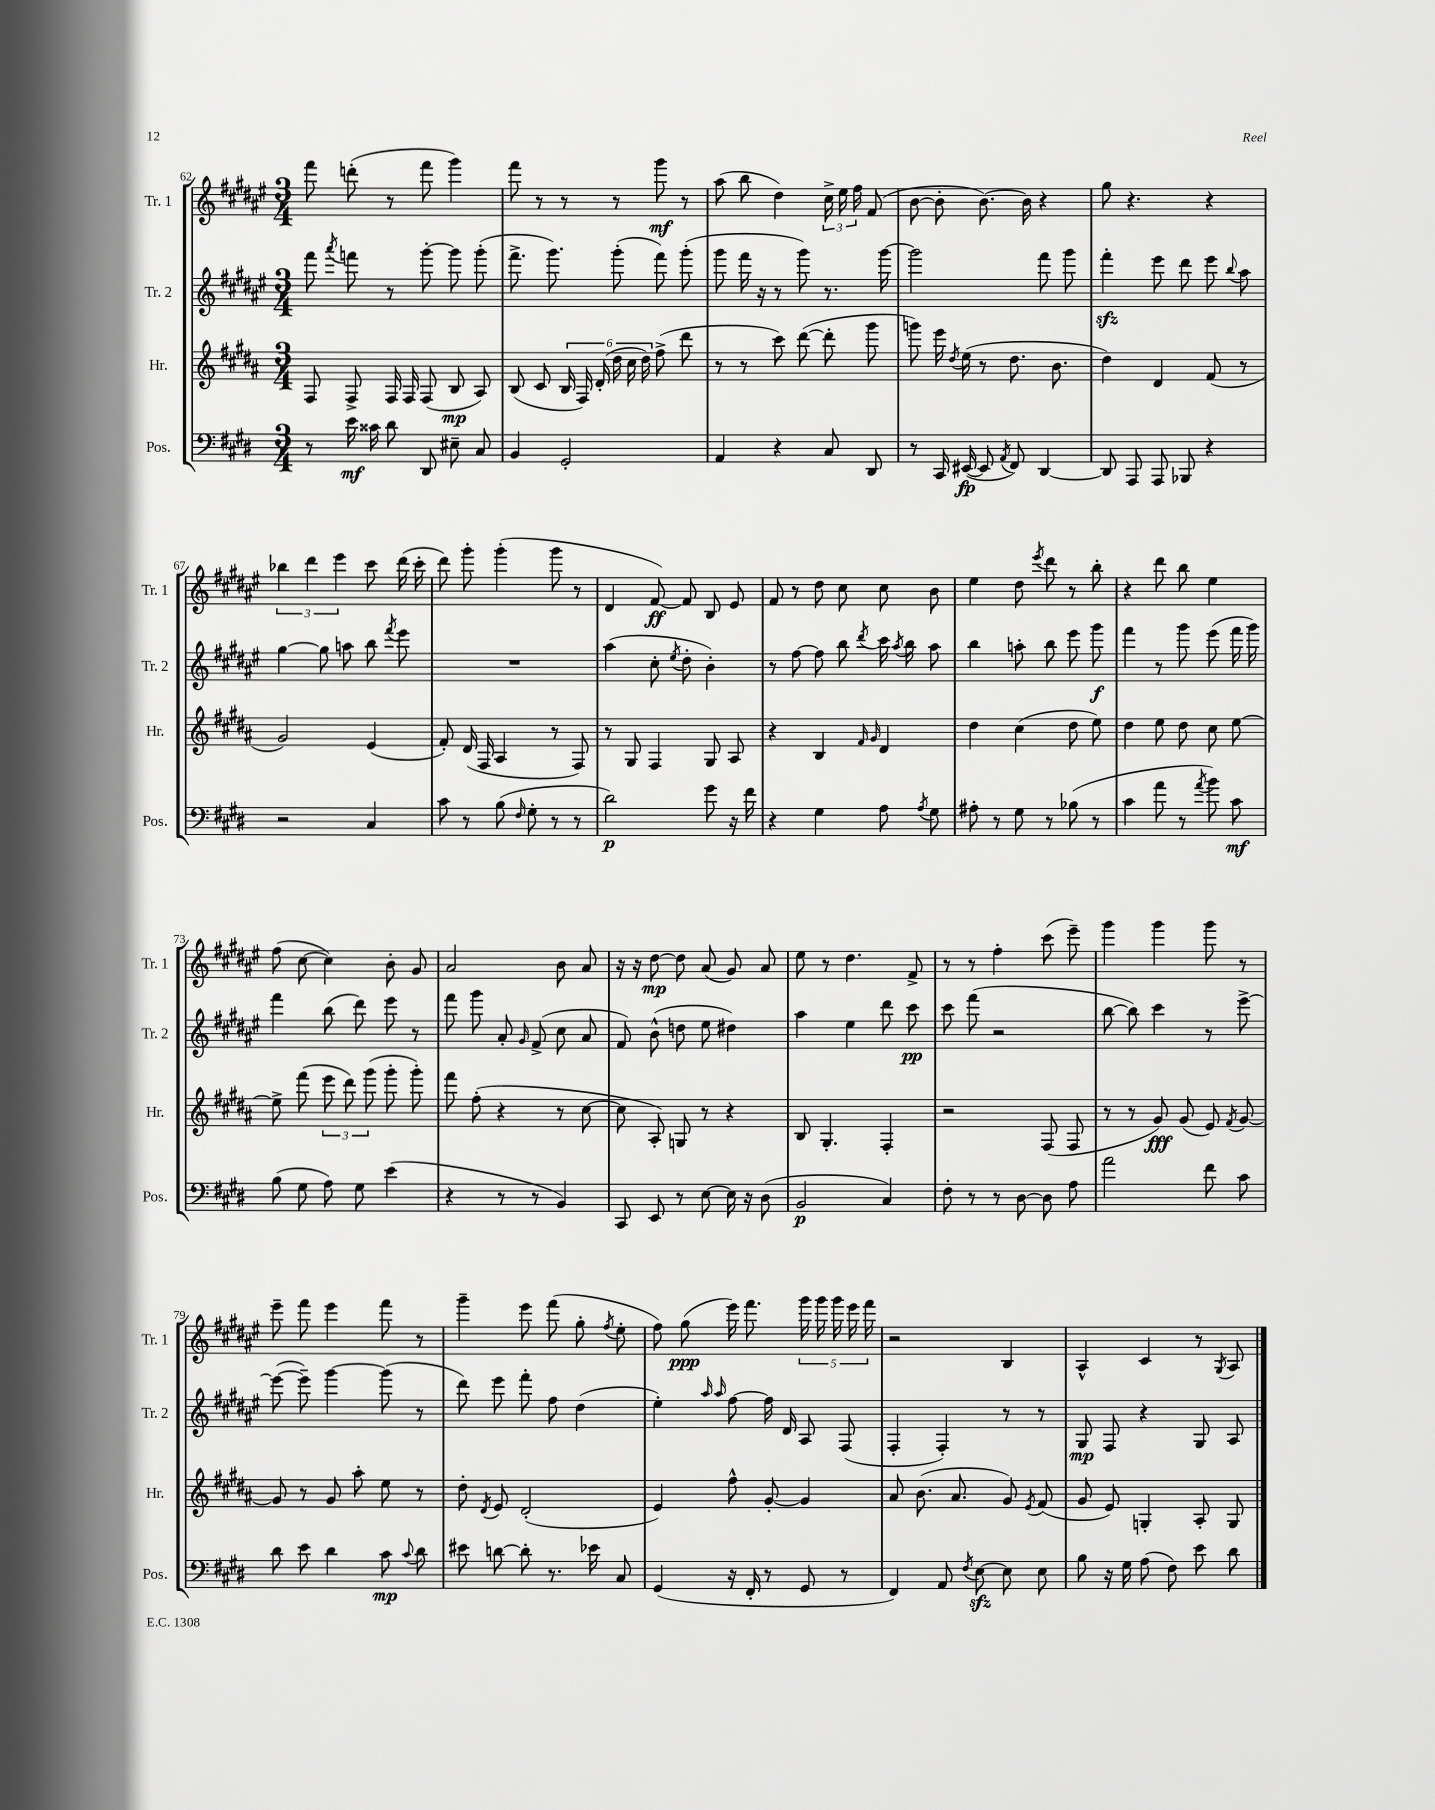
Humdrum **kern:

**kern	**kern	**kern	**kern
*staff4	*staff3	*staff2	*staff1
*clefF4	*clefG2	*clefG2	*clefG2
*k[f#c#g#d#]	*k[f#c#g#d#a#]	*k[f#c#g#d#a#e#]	*k[f#c#g#d#a#e#]
*M3/4	*M3/4	*M3/4	*M3/4
8r	8F#/	8fff#\	8fff#\
.	.	8qaaa#/	.
16e\	8F#^/	8fff\	(8ddd'\
16c##\	.	.	.
8d#\	16F#/	8r	8r
.	16F#/	.	.
8DD#/	(8F#/	[8ggg#'\	8fff#\
8E#~\	8B/	8ggg#\]	4ggg#\)
8C#/	8A#/)	(8ggg#'\	.
=	=	=	=
4BB/	(8B/	8.fff#^\	8fff#\
.	8c#/	.	8r
.	.	8.ggg#\)	.
2GG#'/	24B/	.	8r
.	24F#/)	.	.
.	(24d#'/	.	.
.	24dd#\	(8ggg#'\	8r
.	24cc#\	.	.
.	24dd#\)	.	.
.	(8ff#^\	8fff#\)	8ggg#\
.	8ddd#\	(8ggg#'\	8r
=	=	=	=
4AA/	8r	8ggg#\	(8aa#\
.	8r	16fff#\	8bb\
.	.	16r	.
4r	8ccc#\)	8r	4dd#\)
.	([8ddd#\	8ggg#\)	.
8C#/	8ddd#'\]	8.r	24cc#^\
.	.	.	24ee#\
.	.	.	24ff#\
8DD#/	8ggg#\	.	(8f#/
.	.	[16ggg#\	.
=	=	=	=
8r	8ggg\)	2ggg#\]	[8b\
16CC#/	16eee\	.	8b'\]
.	8qdd#/	.	.
([16EE#/	(16ee\	.	.
8EE#/]	8r	.	[8.b\)
8qAA/	.	.	.
8FF#/)	8.dd#\	.	.
.	.	.	16b\]
[4DD#/	.	8fff#\	4r
.	8.b\	.	.
.	.	8ggg#\	.
=	=	=	=
8DD#/]	4dd#\)	4fff#'\	8gg#\
8AAA/	.	.	4.r
8AAA/	4d#/	8eee#\	.
8BBB-/	.	8ddd#\	.
4r	(8f#/	8eee#\	4r
.	.	8qqbb/	.
.	8r	8aa#\	.
=	=	=	=
2r	2g#/)	[4gg#\	6bb-\
.	.	.	6ddd#\
.	.	8gg#\]	.
.	.	.	6eee#\
.	.	8aa\	.
4C#/	(4e/	8bb\	8ccc#\
.	.	8qfff#/	.
.	.	8eee#\	(16ddd#\
.	.	.	16ccc#'\
=	=	=	=
8c#\	8f#'/)	2.r	8ddd#\)
8r	(16d#/	.	8ggg#'\
.	16F#/	.	.
(8B\	4A#/	.	(4ggg#'\
16qqF#/	.	.	.
8G#'\	.	.	.
8r	8r	.	8ggg#\
8r	8F#/)	.	8r
=	=	=	=
2d#\)	8r	(4aa#\	4d#/
.	8G#/	.	.
.	4F#/	8cc#'\	[8f#/)
.	.	8qee#/	.
.	.	8dd#'\	8f#/]
8g#\	8G#/	4b'\)	8B/
16r	8A#/	.	8e#/
16f#\	.	.	.
=	=	=	=
4r	4r	8r	8f#/
.	.	[8ff#\	8r
4G#\	4B/	8ff#\]	8dd#\
.	.	8bb\	8cc#\
.	16qqf#/	.	.
.	16qqg#/	8qddd#/	.
8A\	4d#/	16ccc#\	8cc#\
.	.	8qaa#/	.
.	.	16bb\	.
8qA/	.	.	.
8G#\	.	8aa#\	8b\
=	=	=	=
8A#'\	4dd#\	4bb\	4ee#\
8r	.	.	.
8G#\	(4cc#\	8aa'\	8dd#\
.	.	.	8qeee#/
8r	.	8bb\	8ddd#\
(8B-\	8dd#\	8eee#\	8r
8r	8ee\)	8ggg#\	8bb'\
=	=	=	=
4c#\	4dd#\	4fff#\	4r
8a\	8ee\	8r	8ddd#\
8r	8dd#\	8ggg#\	8bb\
8qa/	.	.	.
8b\)	8cc#\	(8eee#\	4ee#\
8c#\	[8ee\	16fff#\	.
.	.	16ggg#\)	.
=	=	=	=
(8B\	8ee^\]	4fff#\	(8ff#\
8G#\	(8fff#\	.	[8cc#\
8A\)	12eee\	(8bb\	4cc#\])
.	12ddd#\)	.	.
8G#\	.	8ddd#\)	.
.	(12ggg#\	.	.
(4e\	8ggg#'\	8eee#\	8b'\
.	8ggg#'\)	8r	8g#/
=	=	=	=
4r	8fff#\	8fff#\	2a#/
.	(8ff#'\	8ggg#\	.
8r	4r	8a#'/	.
.	.	16qqg#/	.
8r	.	(8f#^/	.
4BB/)	8r	8cc#\	8b\
.	[8cc#\	8a#/	8a#/
=	=	=	=
8CC#/	8cc#\]	8f#/)	16r
.	.	.	16r
8EE/	8A#'/)	(8b^^\	[8dd#\
8r	8G/	8dd\	8dd#\]
[8E\	8r	8ee#\	(8a#/
16E\]	4r	4dd#\)	8g#/)
16r	.	.	.
(8D#\	.	.	8a#/
=	=	=	=
2BB/	8B/	4aa#\	8ee#\
.	4.G#'/	.	8r
.	.	4ee#\	4.dd#\
4C#/)	4F#'/	8ddd#\	.
.	.	8ccc#\	8f#^/
=	=	=	=
8F#'\	2r	8ccc#\	8r
8r	.	(8fff#\	8r
8r	.	2r	4ff#'\
[8D#\	.	.	.
8D#\]	(8F#/	.	(8ccc#\
8A\	8F#/	.	8eee#~\)
=	=	=	=
2a\	8r	[8bb\	4ggg#\
.	8r	8bb\])	.
.	8g#/)	4ccc#\	4ggg#\
.	(8g#/	.	.
8f#\	8e/)	8r	8ggg#\
.	8qf#/	.	.
8c#\	[8g#/	[8eee#^\	8r
=	=	=	=
8d#\	8g#/]	(8eee#\_	8eee#~\
8e\	8r	8eee#~\])	8fff#\
4d#\	8g#/	[4ggg#\	4eee#\
.	8aa#'\	.	.
8c#\	8ee\	(8ggg#\]	8fff#\
8qqc#/	.	.	.
8d#\	8r	8r	8r
=	=	=	=
8e#\	8dd#'\	8ddd#\)	4ggg#~\
.	8qd#/	.	.
[8d\	8e/	8eee#\	.
8d'\]	(2d#'/	8fff#'\	8eee#\
8.r	.	8ff#\	(8fff#\
.	.	(4dd#\	8gg#'\
16e-\	.	.	.
.	.	.	8qff#/
8C#/	.	.	8ee#'\
=	=	=	=
(4GG#/	4e/)	4ee#'\)	8ff#\)
.	.	.	(8gg#\
.	.	16qqaa#/	.
.	.	16qqaa#/	.
16r	8ff#^^\	[8ff#\	16eee#\)
16FF#'/	.	.	8.fff#\
8r	[8g#'/	16ff#\]	.
.	.	16d#/	.
8GG#/	4g#/]	8A#/	20ggg#\
.	.	.	20ggg#\
.	.	.	20ggg#\
8r	.	(8F#/	.
.	.	.	20eee#\
.	.	.	20fff#\
=	=	=	=
4FF#/)	8a#/	4F#'/	2r
.	(8.b\	.	.
8AA/	.	4F#'/)	.
.	8.a#/	.	.
8qF#/	.	.	.
[8E\	.	.	.
8E\]	8g#/)	8r	4B/
.	8qe/	.	.
8E\	(8f#/	8r	.
=	=	=	=
8B\	8g#/	8G#/	4A#^^/
16r	8e/)	8F#/	.
16G#\	.	.	.
(8A\	4G'/	4r	4c#/
8F#\)	.	.	.
8e\	8A#'/	8G#/	8r
.	.	.	8qG#/
8d#\	8G/	8A#/	8A#/
==	==	==	==
*-	*-	*-	*-
